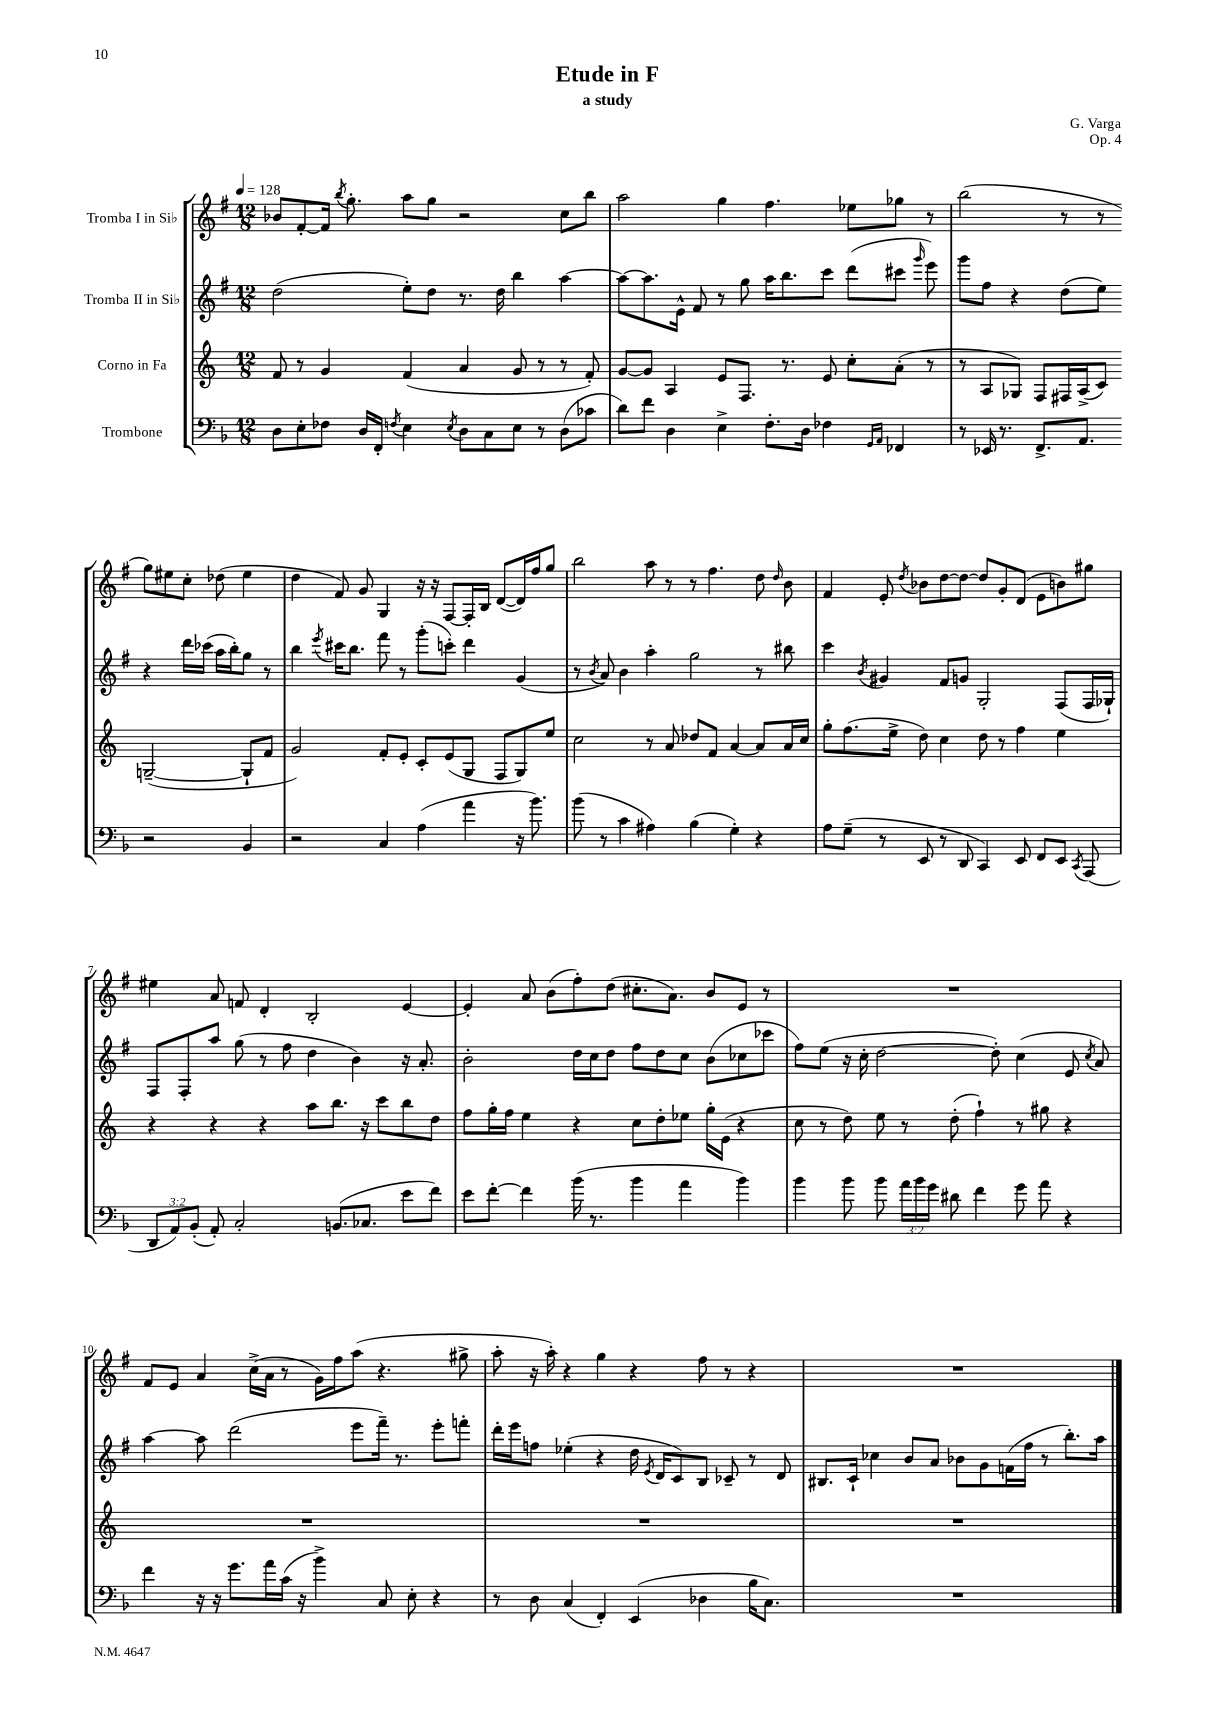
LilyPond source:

\header { title = "Etude in F" composer = "G. Varga" subtitle = "a study" opus = "Op. 4" }
<<
\new StaffGroup <<
\new Staff = "s0" \with { instrumentName = "Tromba I in Sib" } {
    \clef treble \key g \major \numericTimeSignature \time 12/8 \tempo 4 = 128
    \autoBeamOff bes'8[ fis'8~-. fis'16] \acciaccatura { b''8 } g''8.-. a''8[ g''8] r2 c''8[ b''8] |
    a''2 g''4 fis''4. ees''8[ ges''8] r8 |
    b''2( r8 r8 g''8[) eis''8 c''8]-. des''8( eis''4 |
    d''4 fis'8) g'8 g4 r16 r16 fis8[~ fis16-. b16] d'8[~( d'16) fis''16 g''8] |
    b''2 a''8 r8 r8 fis''4. d''8 \grace { d''16 } b'8 |
    fis'4 e'8-. \acciaccatura { d''8 } bes'8[ d''8~ d''8]~ d''8[ g'8-. d'8]( e'8[ b'8) gis''8] |
    eis''4 a'8 f'8 d'4-. b2-. e'4~ |
    e'4-. a'8 b'8[( fis''8-.) d''8]( cis''8.[-. a'8.]) b'8[ e'8] r8 |
    R1. |
    fis'8[ e'8] a'4 c''16[->( a'16] r8 g'16[) fis''16 a''8]( r4. gis''8-> |
    a''8-. r16 a''16-.) r4 g''4 r4 fis''8 r8 r4 |
    R1. \bar "|." |
}
\new Staff = "s1" \with { instrumentName = "Tromba II in Sib" } {
    \clef treble \key g \major \numericTimeSignature \time 12/8
    \autoBeamOff d''2( e''8[-.) d''8] r8. d''16 b''4 a''4~ |
    a''8[~ a''8. e'16]-^ fis'8 r8 g''8 a''16[ b''8. c'''8] d'''8[( cis'''8] \grace { g'''16 } e'''8) |
    g'''8[ fis''8] r4 d''8[( e''8]) r4 d'''16[ ces'''16]( a''16[ b''16-.) g''8] r8 |
    b''4 \acciaccatura { e'''8 } cis'''16[ b''8.] fis'''8 r8 g'''8[-.( c'''8]-.) d'''4 g'4( |
    r8 \acciaccatura { b'8 } a'8) b'4 a''4-. g''2 r8 bis''8 |
    c'''4 \acciaccatura { b'8 } gis'4 fis'8[ g'8] g2-. fis8[( fis16 ges16]-!) |
    fis8[ fis8-. a''8] g''8( r8 fis''8 d''4 b'4) r16 a'8.-. |
    b'2-. d''16[ c''16 d''8] fis''8[ d''8 c''8] b'8[( ces''8 ces'''8] |
    fis''8[) e''8]( r16 c''16-. d''2~ d''8-.) c''4( e'8 \acciaccatura { c''8 } a'8) |
    a''4~ a''8 d'''2( e'''8[ fis'''16]--) r8. e'''8[-. f'''8]-. |
    d'''16[-. e'''16 f''8] ees''4-.( r4 d''16 \acciaccatura { e'8 } d'16[ c'8) b8] ces'8-- r8 d'8 |
    bis8.[ c'16]-! ces''4 b'8[ a'8] bes'8[ g'8 f'16( fis''16] r8 b''8.[-.) a''16] \bar "|." |
}
\new Staff = "s2" \with { instrumentName = "Corno in Fa" } {
    \clef treble \key c \major \numericTimeSignature \time 12/8
    \autoBeamOff f'8 r8 g'4 f'4( a'4 g'8 r8 r8 f'8-.) |
    g'8[~ g'8] a4 e'8[ f8.] r8. e'8 c''8[-. a'8]-.( r8 |
    r8 a8[ ges8]) f8[ fis16 a16->( c'8]) g2~--( g8[-! f'8] |
    g'2) f'8[-. e'8]-. c'8[-. e'8( g8] f8[ g8) e''8] |
    c''2 r8 a'8 des''8[ f'8] a'4~ a'8[ a'16 c''16] |
    g''8[-. f''8.( e''16]-> d''8) c''4 d''8 r8 f''4 e''4 |
    r4 r4 r4 a''8[ b''8.] r16 c'''8[ b''8 d''8] |
    f''8[ g''16-. f''16] e''4 r4 c''8[ d''8-. ees''8] g''16[-. e'16]( r4 |
    c''8 r8 d''8) e''8 r8 d''8-.( f''4-!) r8 gis''8 r4 |
    R1. |
    R1. |
    R1. \bar "|." |
}
\new Staff = "s3" \with { instrumentName = "Trombone" } {
    \clef bass \key f \major \numericTimeSignature \time 12/8 \override Staff.TupletNumber.text = #tuplet-number::calc-fraction-text
    \autoBeamOff d8[ e8-. fes8] d16[ f,16]-. \acciaccatura { f8 } e4 \acciaccatura { e8 } d8[ c8 e8] r8 d8[( ces'8] |
    d'8[) f'8] d4 e4-> f8.[-. d16] fes4 \grace { g,16[ a,16] } fes,4 |
    r8 ees,16 r8. f,8.[-> a,8.] r2 bes,4 |
    r2 c4 a4( a'4 r16 bes'8.) |
    bes'8( r8 c'4 ais4) bes4( g4-.) r4 |
    a8[ g8]--( r8 e,8 r8 d,8 c,4) e,8 f,8[ e,8] \acciaccatura { c,8 } a,,8( |
    \tuplet 3/2 { d,8[ a,8) bes,8]-.( } a,8-.) c2-. b,8.[( ces8.] e'8[ f'8]) |
    e'8[ f'8]~-. f'4 bes'16( r8. bes'4 a'4 bes'4) |
    bes'4 bes'8 bes'8 \tuplet 3/2 { a'16[ bes'16 g'16] } dis'8 f'4 g'8 a'8 r4 |
    f'4 r16 r16 g'8.[ a'16 c'16]( r16 bes'4->) c8 e8-. r4 |
    r8 d8 c4( f,4-.) e,4( des4 bes16[ c8.]) |
    R1. \bar "|." |
}
>>
>>
